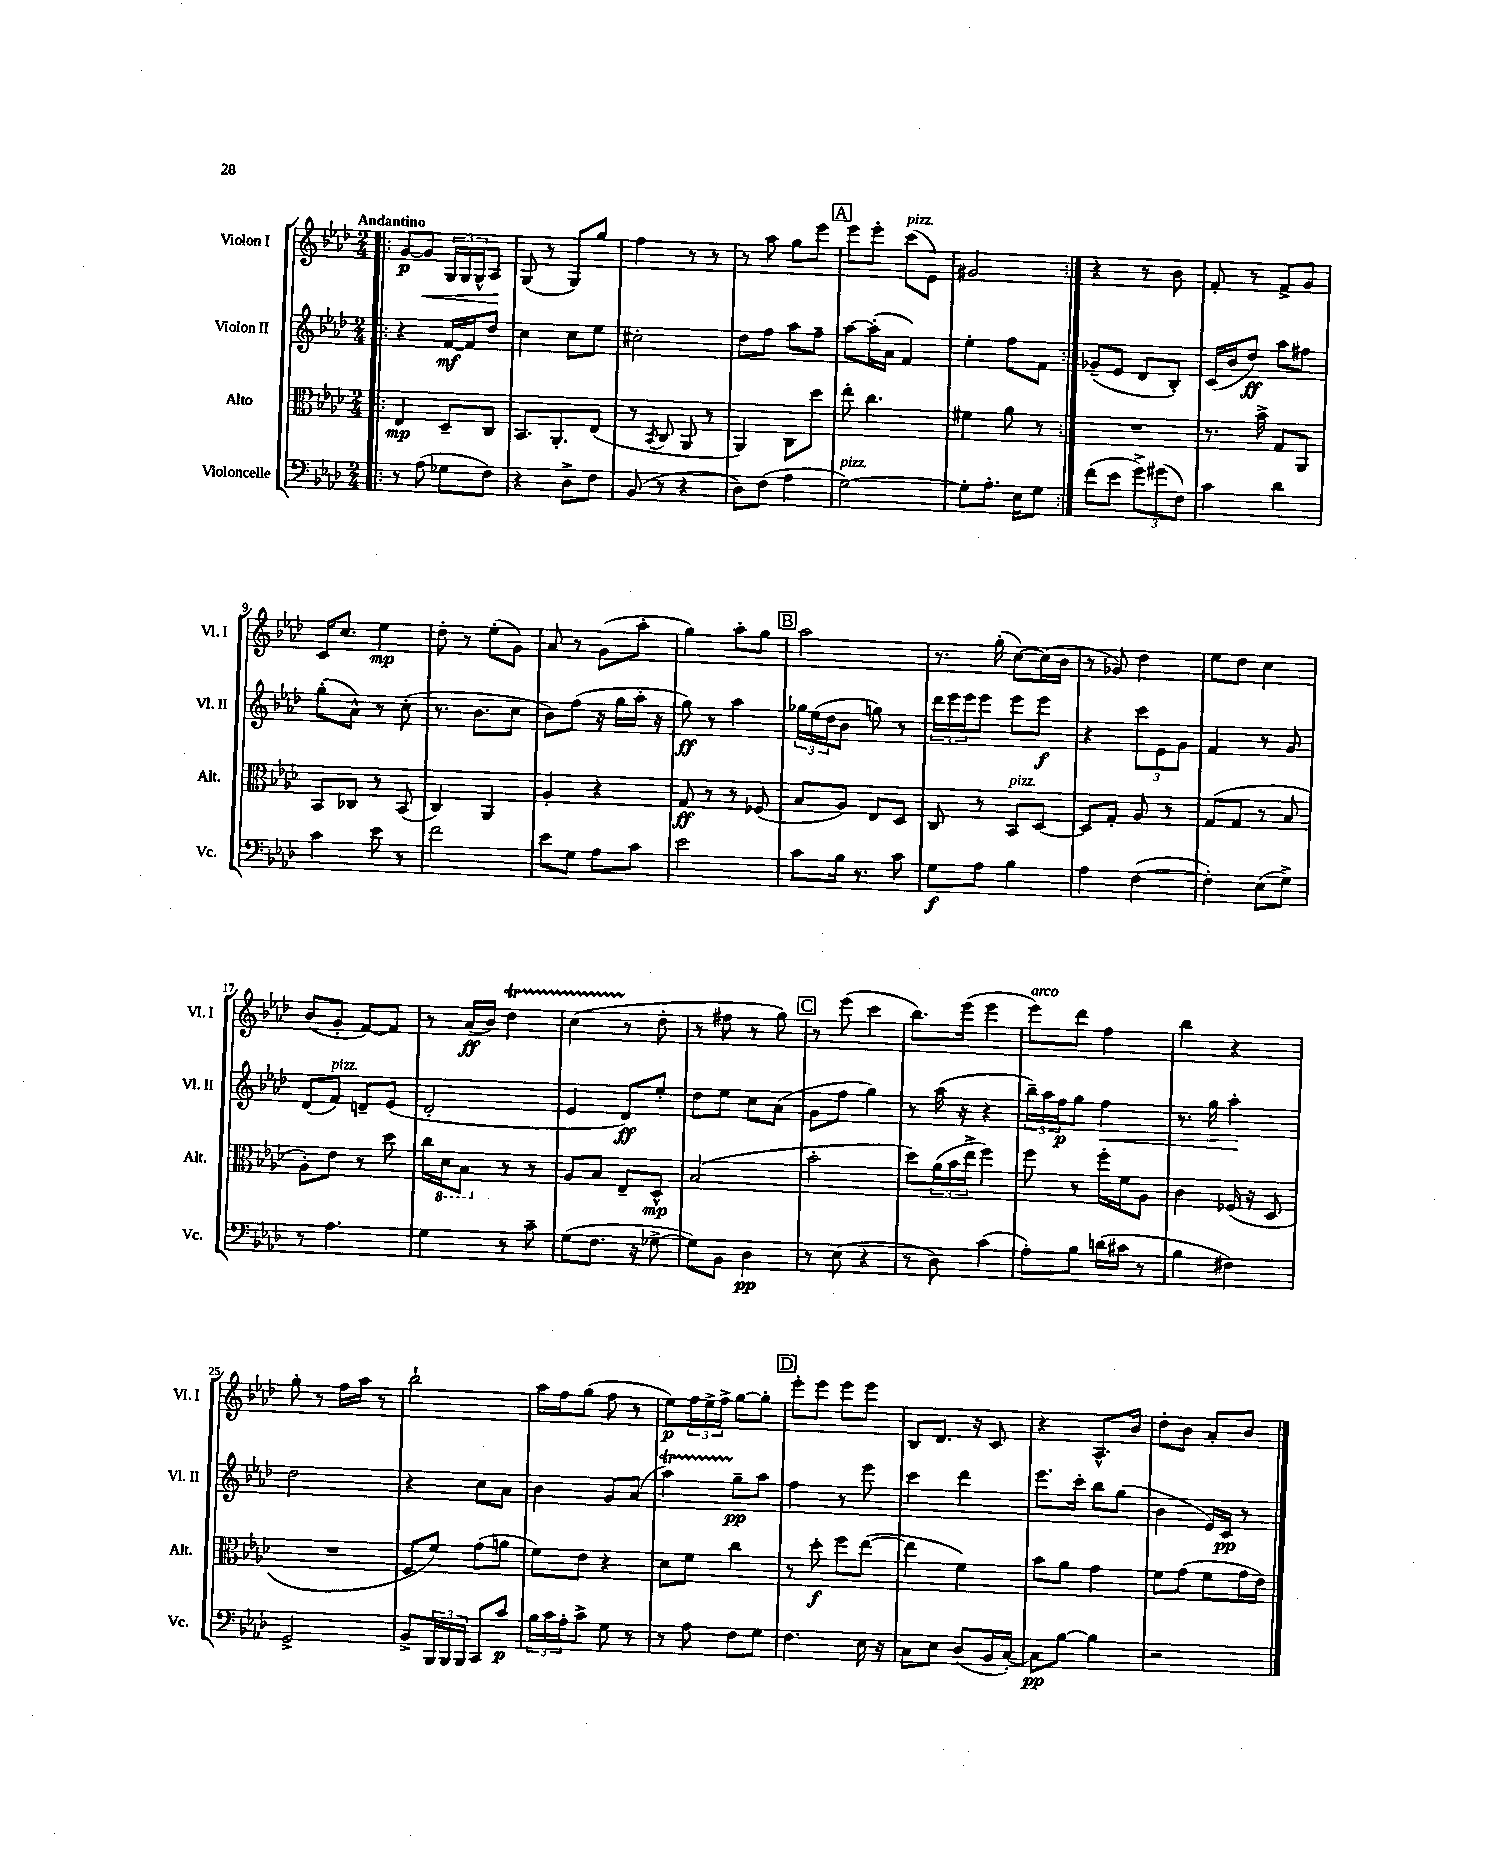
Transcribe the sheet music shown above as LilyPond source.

<<
\new StaffGroup <<
\new Staff = "s0" \with { instrumentName = "Violon I" shortInstrumentName = "Vl. I" } {
    \clef treble \key aes \major \numericTimeSignature \time 2/4 \tempo "Andantino"
    \repeat volta 2 { \bar ".|:" g'8~\p g'8\< \tuplet 3/2 { g16 g16 g16-^ } aes8\! |
    g8( r8 g8) g''8 |
    f''4 r8 r8 |
    r8 aes''8 g''8 ees'''8 |
    \mark \markup { \box "A" } ees'''8 ees'''8-. c'''8^\markup { \italic "pizz." }( ees'8) |
    gis'2 | }
    r4 r8 bes'8 |
    f'8-. r8 f'8-> g'8 |
    c'16 c''8. ees''4\mp |
    des''8-. r8 ees''8-.( g'8) |
    aes'8 r8 g'8( aes''8-. |
    g''4) aes''8-. g''8 |
    \mark \markup { \box "B" } aes''2 |
    r8. g''16-.( c''8~) c''16( bes'16 |
    r8 ges'8) des''4 |
    ees''8 des''8 c''4 |
    bes'8( g'8-. f'8~) f'8 |
    r8 aes'16\ff( bes'16) des''4\startTrillSpan |
    c''4( r8\stopTrillSpan des''8-. |
    r8 fis''8 r8 g''8) |
    \mark \markup { \box "C" } r8 ees'''8( c'''4 |
    bes''8.) ees'''16( ees'''4 |
    ees'''8^\markup { \italic "arco" }) des'''8 f''4 |
    bes''4 r4 |
    g''8-. r8 f''16 aes''16 r8 |
    bes''2-! |
    aes''16 f''16 g''8( f''8 r8 |
    ees''8\p) \tuplet 3/2 { f''16 ees''16-> f''16-> } g''8~ g''8-. |
    \mark \markup { \box "D" } ees'''8-. ees'''8 ees'''8 ees'''8 |
    bes8 des'8. r16 c'8 |
    r4 aes8.-^ bes'16 |
    des''8-. bes'8 aes'8-. bes'8 \bar "|." |
}
\new Staff = "s1" \with { instrumentName = "Violon II" shortInstrumentName = "Vl. II" } {
    \clef treble \key aes \major \numericTimeSignature \time 2/4
    \repeat volta 2 { \bar ".|:" r4 f'16~\mf f'16 des''8 |
    c''4 c''8 ees''8 |
    cis''2-. |
    des''8 f''8 aes''8 f''8-- |
    \mark \markup { \box "A" } aes''8~ aes''16-.( aes'16 f'4) |
    ees''4-. f''8 f'8 | }
    ges'8--( ees'8 des'8 bes8-.) |
    c'16( bes'16 des''8\ff) aes''8 fis''8 |
    g''8-.( aes'8-^) r8 c''8-.( |
    r8. bes'8. c''8 |
    bes'8) f''8( r16 g''16 aes''16-. r16 |
    g''8\ff) r8 aes''4 |
    \mark \markup { \box "B" } \tuplet 3/2 { ges''16 ees''16( des''16 } bes'8 g''8) r8 |
    \tuplet 3/2 { des'''16 ees'''16 ees'''16 } ees'''8 ees'''8 ees'''8\f |
    r4 \tuplet 3/2 { c'''8 ees'8 g'8 } |
    f'4 r8 g'8 |
    des'8( f'8^\markup { \italic "pizz." }) d'8-- ees'8( |
    des'2-. |
    ees'4 des'8\ff) ees''8-. |
    des''8 ees''8 c''8 aes'8( |
    \mark \markup { \box "C" } g'8 f''8 g''4) |
    r8 aes''16( r16 r4 |
    \tuplet 3/2 { bes''16--) aes''16 f''16\p } g''8 f''4\< |
    r8. g''16 aes''4-.\! |
    des''2 |
    r4 c''8 aes'8 |
    bes'4 g'8 aes'8( |
    aes''4\startTrillSpan) g''8--\stopTrillSpan\pp aes''8 |
    \mark \markup { \box "D" } f''4 r8 ees'''8 |
    c'''4 des'''4 |
    ees'''8. c'''16-. bes''8 g''8( |
    bes'4 ees'16) c'16\pp r8 \bar "|." |
}
\new Staff = "s2" \with { instrumentName = "Alto" shortInstrumentName = "Alt." } {
    \clef alto \key aes \major \numericTimeSignature \time 2/4
    \repeat volta 2 { \bar ".|:" ees4\mp des8-- c8 |
    bes,8. aes,8.-. ees8( |
    r8 \acciaccatura { bes,8 } c8 aes,8 r8 |
    aes,4) c8 des''8 |
    \mark \markup { \box "A" } ees''8-. c''4. |
    fis'4 aes'8 r8 | }
    R2 |
    r8. bes'16-> g8 aes,8 |
    bes,8 ces8 r8 bes,8( |
    c4) aes,4 |
    aes4-. r4 |
    g8\ff r8 r8 fes8( |
    \mark \markup { \box "B" } bes8 aes8) ees8 des8 |
    c8 r8 bes,8^\markup { \italic "pizz." } des8~ |
    des8 g8-. aes8 r8 |
    g8( g8 r8 bes8 |
    aes8-.) ees'8 r8 des''8 |
    c''16 \ottava #-1 des16 bes,8 \ottava #0 r8 r8 |
    aes8 bes8 ees8-- des8-^\mp |
    bes2( |
    \mark \markup { \box "C" } bes'2-. |
    des''8) \tuplet 3/2 { aes'16( bes'16 ees''16-> } f''4) |
    f''8 r8 f''16-. f'16 aes8 |
    c'4 fes16( r16 des8 |
    R2 |
    f8 f'8) g'8( a'8 |
    f'8) ees'8 r4 |
    des'8 f'8 c''4 |
    \mark \markup { \box "D" } r8 des''8-.\f f''8 ees''8~( |
    ees''4 f'4) |
    bes'8 aes'8 g'4 |
    f'8 g'8( f'8 g'16 ees'16) \bar "|." |
}
\new Staff = "s3" \with { instrumentName = "Violoncelle" shortInstrumentName = "Vc." } {
    \clef bass \key aes \major \numericTimeSignature \time 2/4
    \repeat volta 2 { \bar ".|:" r8 aes8( ges8 f8) |
    r4 des8-> f8 |
    bes,8( r8 r4 |
    des8) f8( aes4 |
    \mark \markup { \box "A" } g2~^\markup { \italic "pizz." }) |
    g8-. aes8.-. ees16 g8 | }
    f'8( ees'8 \tuplet 3/2 { g'8->) gis'8( f8) } |
    c'4 des'4 |
    c'4 ees'8 r8 |
    f'2 |
    ees'8 g8 aes8 c'8 |
    ees'2 |
    \mark \markup { \box "B" } c'8 bes16 r8. c'8 |
    g8\f aes8 bes4 |
    aes4 f4~( |
    f4-.) ees8( g8->) |
    r8 aes4. |
    g4 r8 c'8-- |
    g8( f8. r16 ges8~-> |
    ges8) bes,8 des4\pp |
    \mark \markup { \box "C" } r8 ees8( r4 |
    r8 des8) c'4( |
    aes8-.) bes8 d'16( cis'16 r8 |
    bes4 fis4) |
    g,2-> |
    bes,8-> \tuplet 3/2 { bes,,16 bes,,16 bes,,16 } c,8 c'8\p |
    \tuplet 3/2 { bes16 c'16 aes16-. } c'8-> g8 r8 |
    r8 aes8 f8 g8 |
    \mark \markup { \box "D" } f4. ees16 r16 |
    c8 ees8 des8( bes,16 c16~-.) |
    c8\pp bes8~ bes4 |
    r2 \bar "|." |
}
>>
>>
